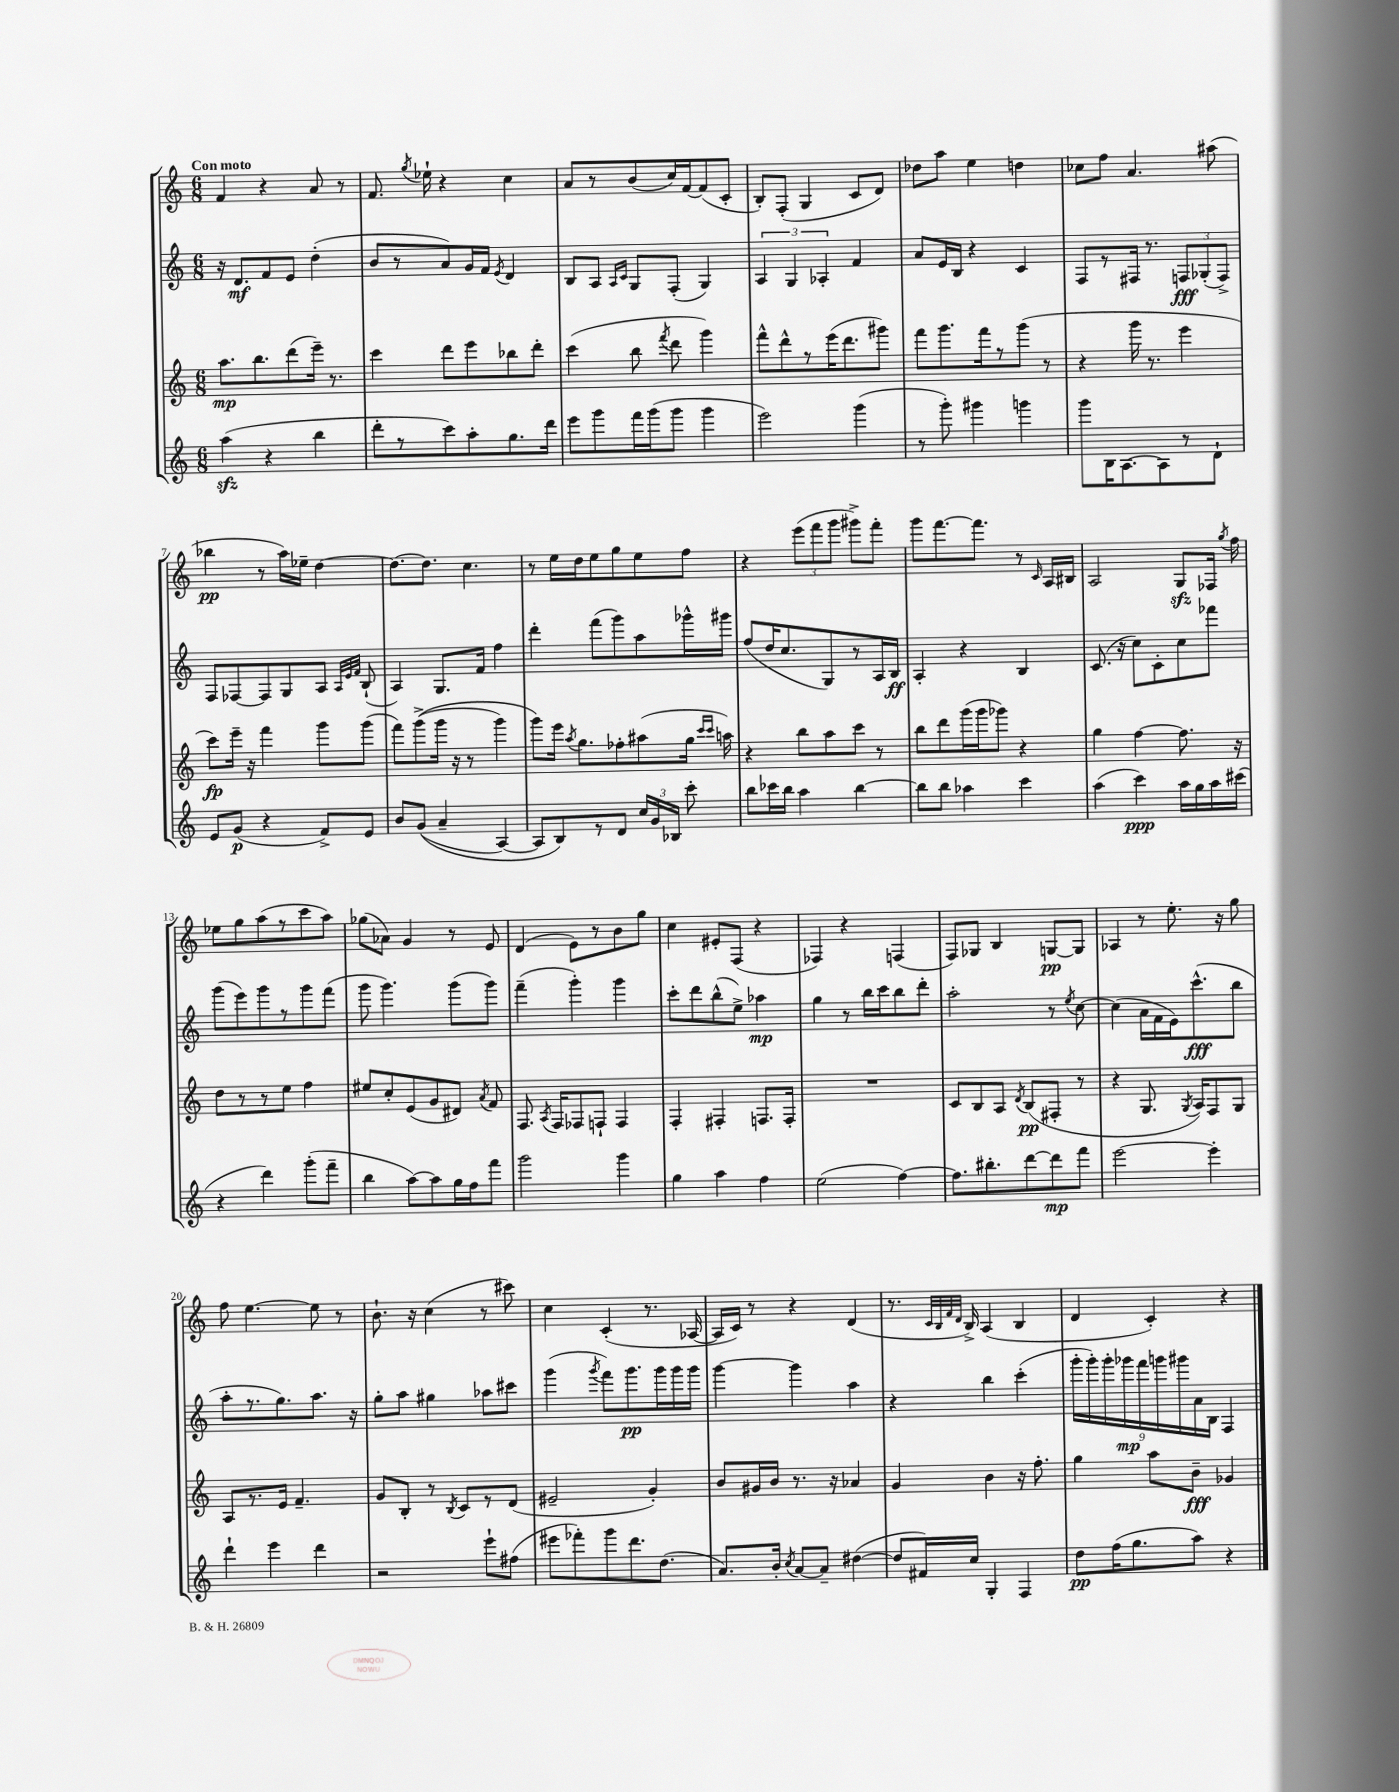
<<
\new StaffGroup <<
\new Staff = "s0" {
    \clef treble \key c \major \numericTimeSignature \time 6/8 \tempo "Con moto"
    \autoBeamOff f'4 r4 a'8 r8 |
    f'8. \acciaccatura { g''8 } ees''16-! r4 c''4 |
    a'8[ r8 b'8( c''16) f'16~ f'8( c'8]-. |
    b8[-.) f8]-.( g4 c'8[ d'8]) |
    des''8[ a''8] e''4 d''4 |
    ces''8[ f''8] a'4. ais''8( |
    bes''4\pp r8 a''16[) ees''16]-- d''4~ |
    d''8.[~ d''8.] c''4. |
    r8 e''16[ d''16 e''8 g''8 e''8 f''8] |
    r4 \tuplet 3/2 { e'''8[( f'''8 g'''8] } gis'''8[->) f'''8]-. |
    g'''8[ f'''8.~ f'''8.] r8 \grace { c'16 } a16[ bis16] |
    a2 g8[\sfz fes16] \acciaccatura { g''8 } f''16 |
    ees''8[ g''8 a''8( r8 c'''8 a''8]) |
    ges''8[( aes'8]) g'4 r8 e'8 |
    d'4( e'8[) r8 b'8 g''8] |
    c''4 eis'8[-. f8]( r4 |
    fes4) r4 f4( |
    f8[) ges8] b4 g8[~\pp g8] |
    aes4 r8 e''8.-. r16 g''8 |
    f''8 e''4.~ e''8 r8 |
    b'8.-! r16 c''4( r8 cis'''8) |
    c''4 c'4-.( r8. aes16~ |
    aes16[ c'16]) r8 r4 d'4( |
    r8. \grace { c'32[ b32 f'32 d'32] } b16->) a4( b4 |
    d'4 c'4-.) r4 \bar "|." |
}
\new Staff = "s1" {
    \clef treble \key c \major \numericTimeSignature \time 6/8
    \autoBeamOff r16 d'8.[\mf f'8 e'8] d''4-.( |
    b'8[ r8 a'8) g'16 f'16] \acciaccatura { e'8 } d'4 |
    b8[ a8] \grace { a16[ c'16] } g8[ f8]-.( g4) |
    \tuplet 3/2 { a4 g4 aes4-. } f'4 |
    a'8[ e'16 b16] r4 c'4 |
    f8[ r8 fis16] r8. \tuplet 3/2 { f8[\fff ges8-.( f8]->) } |
    f8[ fes8~ fes8 g8 a8] \grace { a32[ e'32 f'32] } b8-!( |
    a4) g8.[ f'16] f''4 |
    d'''4-. f'''8[( g'''8) a''8 ges'''16-^ gis'''16] |
    f''8[( d''16 c''8. g8) r8 a16 b16]\ff |
    a4-. r4 b4 |
    c'8.( r16 c''8[) c'8-. c''8 fes'''8] |
    g'''8[( e'''8) g'''8 r8 g'''8 f'''8]( |
    g'''8 g'''4.) g'''8[( g'''8]) |
    f'''4--( g'''4-.) g'''4 |
    c'''8[-. d'''8 b''8-^( e''8]->) aes''4\mp |
    g''4 r8 b''16[ c'''16 b''8 d'''8]-. |
    a''2-. r8 \acciaccatura { e''8 } c''8~ |
    c''4( a'16[ f'16 e'16) c'''8.-^\fff( b''8] |
    a''8[-. r8. g''8.) a''8.] r16 |
    g''8[-. a''8] gis''4 aes''8[ cis'''8] |
    g'''4( \acciaccatura { g'''8 } f'''8[) g'''8.\pp g'''16 g'''16 g'''16] |
    g'''4~ g'''4 a''4 |
    r4 b''4 c'''4-.( |
    \tuplet 9/8 { g'''16[-. g'''16-.) g'''16-. ges'''16\mp f'''16 g'''16 gis'''16 a'16 b16] } f4 \bar "|." |
}
\new Staff = "s2" {
    \clef treble \key c \major \numericTimeSignature \time 6/8
    \autoBeamOff a''8.[\mp b''8. d'''8( e'''16]--) r8. |
    c'''4 d'''8[ e'''8 bes''8 d'''8]-. |
    c'''4( b''8 \acciaccatura { f'''8 } d'''8 g'''4) |
    f'''8[-^ d'''8-^ r8 e'''16( d'''8. gis'''8]) |
    f'''8[ g'''8. f'''16 r8 g'''8]( r8 |
    r4 g'''16 r8. e'''4 |
    c'''8[\fp) e'''16]-- r16 f'''4 g'''8[ g'''8]( |
    f'''8[) g'''8->(\( g'''16] r16 r8 g'''4) |
    g'''8[\) e'''16] \acciaccatura { a''8 } g''8.[ fes''8-. ais''8( g''16] \grace { c'''16[ c'''16] } a''16) |
    r4 b''8[ a''8 c'''8] r8 |
    b''8[ d'''8 g'''16( g'''16 ges'''8]) r4 |
    g''4 f''4~ f''8. r16 |
    d''8[ r8 r8 e''8] f''4 |
    eis''8[ c''8-. e'8( g'8 dis'8]) \acciaccatura { a'8 } f'8 |
    f8. \acciaccatura { a8 } f16[ fes8 f8]-! f4 |
    f4-. fis4-. f8.[ f16]-. |
    R2. |
    c'8[ b8 a8] \acciaccatura { d'8 } b8[\pp( fis8]-. r8 |
    r4 g8. \acciaccatura { g8 } a16[) f8 g8] |
    a8[ r8. e'16] f'4.-- |
    g'8[ b8]-. r8 \acciaccatura { b8 } c'8[ r8 d'8]( |
    eis'2-- g'4-.) |
    b'8[ gis'16 b'16] r8. r16 aes'4 |
    g'4 b'4 r16 f''8.-. |
    g''4 a''8[ b'8]--\fff ges'4 \bar "|." |
}
\new Staff = "s3" {
    \clef treble \key c \major \numericTimeSignature \time 6/8
    \autoBeamOff a''4\sfz( r4 b''4 |
    d'''8[-. r8 c'''8) a''8-. g''8. d'''16] |
    e'''8[ g'''8 f'''16 g'''16( g'''8] g'''4 |
    e'''2) g'''4( |
    r8 g'''8-.) gis'''4 g'''4 |
    g'''8[ b16 a8.~ a8 r8 d'8]-! |
    e'8[ g'8]\p( r4 f'8[->) e'8] |
    b'8[ g'8](\( a'4-- a4~) |
    a8[ b8\) r8 d'8] \tuplet 3/2 { c''16[ g'16 bes16] } c'''8-. |
    b''8[ ces'''16 b''16] a''4 b''4~ |
    b''8[ b''8] aes''4 c'''4 |
    a''4( c'''4\ppp) a''16[ g''16 a''16 cis'''16]( |
    r4 d'''4) g'''8[-.( f'''8]-- |
    b''4 a''8[~) a''8 g''16 f''16 f'''8] |
    g'''2 g'''4 |
    g''4 a''4 f''4 |
    e''2( f''4~) |
    f''8.[ bis''8.-. d'''8~ d'''8\mp f'''8] |
    e'''2~ e'''4-. |
    d'''4-! e'''4 d'''4 |
    r2 e'''8[-! fis''8]( |
    eis'''8[ fes'''8-.) g'''8 d'''8. d''8.]( |
    a'8.[) b'16]-. \acciaccatura { c''8 } a'8[~ a'8]-- dis''4~( |
    dis''8[ fis'16) c''16] g4-. f4 |
    d''8[\pp f''16( g''8. a''8]) r4 \bar "|." |
}
>>
>>
